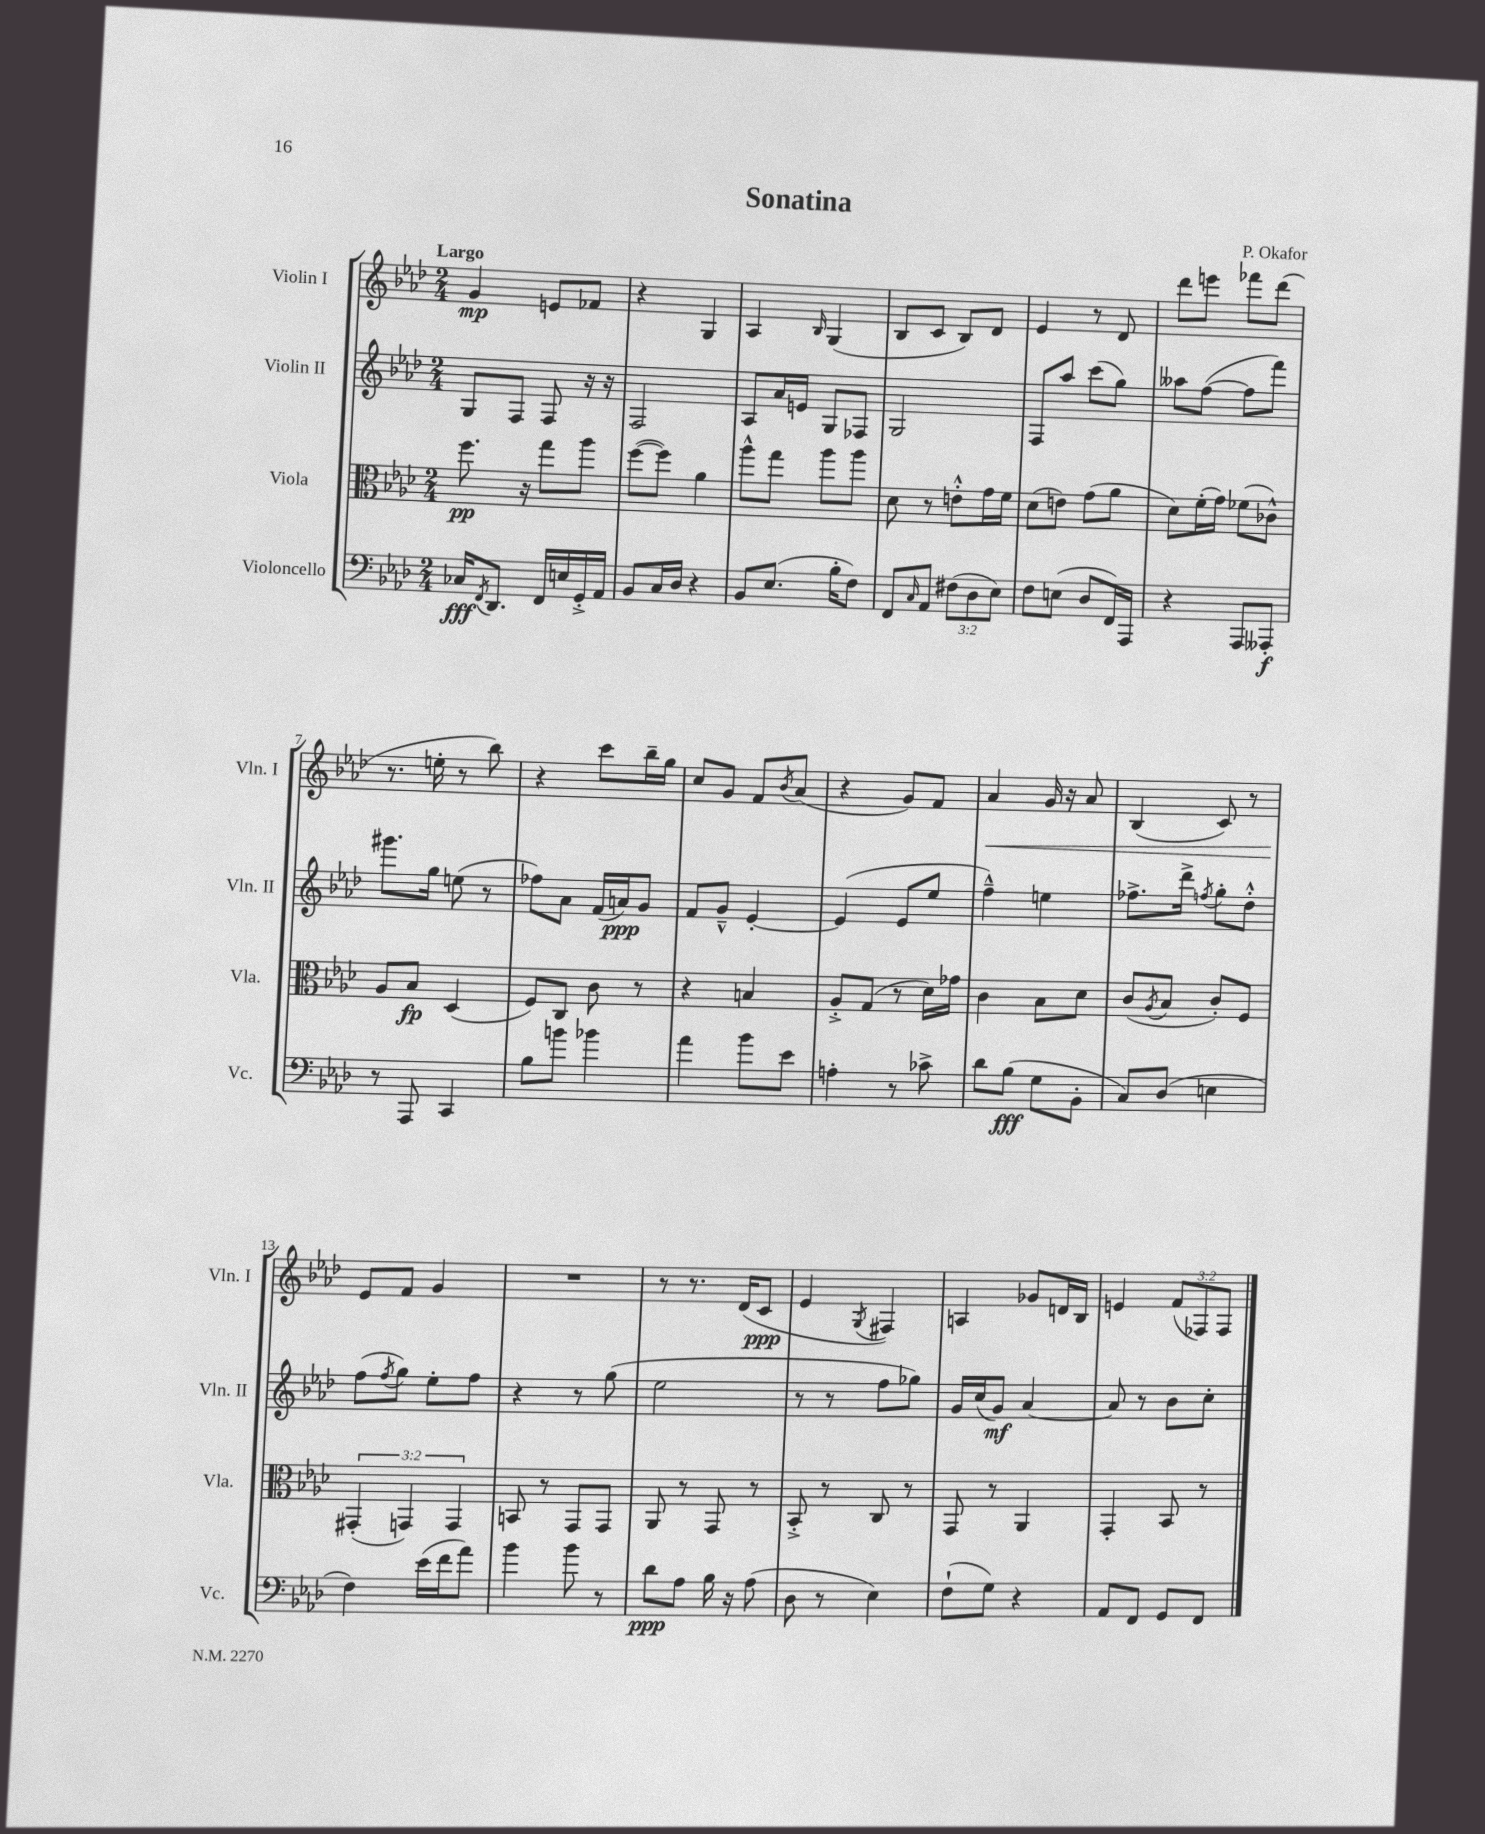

**kern	**kern	**kern	**kern
*staff4	*staff3	*staff2	*staff1
*clefF4	*clefC3	*clefG2	*clefG2
*k[b-e-a-d-]	*k[b-e-a-d-]	*k[b-e-a-d-]	*k[b-e-a-d-]
*M2/4	*M2/4	*M2/4	*M2/4
16C-	8.ff	8G	4g
8qFF	.	.	.
8.DD-	.	.	.
.	.	8F	.
.	16r	.	.
16FF	8gg	8F	8e
16E	.	.	.
16GG'^	8aa-	16r	8f-
16AA-	.	16r	.
=	=	=	=
8BB-	([8ff	2F	4r
16C	8ff])	.	.
16D-	.	.	.
4r	4a-	.	4G
=	=	=	=
8BB-	8aa-^^	8A-	4A-
(8.E-	8gg	16a-	.
.	.	16e	.
.	.	.	16qqB-
.	8aa-	8G	(4G
16B-'	.	.	.
8F)	8aa-	8F-	.
=	=	=	=
8FF	8d-	2G	8B-
16qqC	.	.	.
8AA-	8r	.	8c
(12F#	8e'^^	.	8B-)
12D-	.	.	.
.	16g	.	8d-
12E-)	.	.	.
.	16f	.	.
=	=	=	=
8F	(8d-	8F	4e-
(8E	8e)	8aa-	.
8D-	(8g	(8ccc	8r
16FF)	8a-	8gg)	8d-
16AAA-	.	.	.
=	=	=	=
4r	8d-)	8aa--	8ddd-
.	(16f'	([8ff	8eee
.	16g)	.	.
8AAA-	(8f-	8ff]	8fff-
8AAA--'	8c-^^)	8fff)	(8ddd-
=	=	=	=
8r	8A-	8.ggg#	8.r
8AAA-	8B-	.	.
.	.	16gg	16ee'
4CC	(4D-	(8ee	8r
.	.	8r	8bb-)
=	=	=	=
8B-	8F)	8ff-)	4r
8b	8C	8a-	.
4b-	8c	(16f	8ccc
.	.	16a)	.
.	8r	8g	16bb-~
.	.	.	16gg
=	=	=	=
4a-	4r	8f	8cc
.	.	8g~^^	8g
8b-	4B	[4e-'	8f
.	.	.	8qb-
8e-	.	.	(8a-
=	=	=	=
4A'	8A-'^	(4e-]	4r
.	(8G	.	.
8r	8r	8e-	8g)
8c-^	16d-)	8ee-	8f
.	16g-	.	.
=	=	=	=
8d-	4c	4ff~^^)	4a-
(8B-	.	.	.
8G	8B-	4ee	16g
.	.	.	16r
8BB-'	8d-	.	8a-
=	=	=	=
8C)	(8c	8.ff-^	(4B-
.	8qA-	.	.
(8D-	8B-	.	.
.	.	16ddd-^	.
.	.	8qff	.
4E	8c')	8gg'	8c)
.	8F	8dd-'^^	8r
=	=	=	=
4F)	(6GG#'	(8ff	8e-
.	.	8qff	.
.	.	8gg)	8f
.	6GG)	.	.
(16e-	.	8ee-'	4g
16f	.	.	.
.	6GG	.	.
8a-)	.	8ff	.
=	=	=	=
4b-	8BB	4r	2r
.	8r	.	.
8b-	8GG	8r	.
8r	8GG	(8gg	.
=	=	=	=
8d-	8AA-	2ee-	8r
8A-	8r	.	8.r
16B-	8GG	.	.
16r	.	.	(16d-
(8A-	8r	.	8c
=	=	=	=
8D-	8BB-'^	8r	4e-
8r	8r	8r	.
.	.	.	8qG
4E-)	8C	8ff	4F#)
.	8r	8gg-)	.
=	=	=	=
(8F`	8GG	16g	4A
.	.	(16cc	.
8G)	8r	8g)	.
4r	4AA-	[4a-	8g-
.	.	.	16d
.	.	.	16B-
=	=	=	=
8AA-	4GG'	8a-]	4e
8FF	.	8r	.
8GG	8BB-	8b-	(12f
.	.	.	12F-)
8FF	8r	8cc'	.
.	.	.	12F-
==	==	==	==
*-	*-	*-	*-
